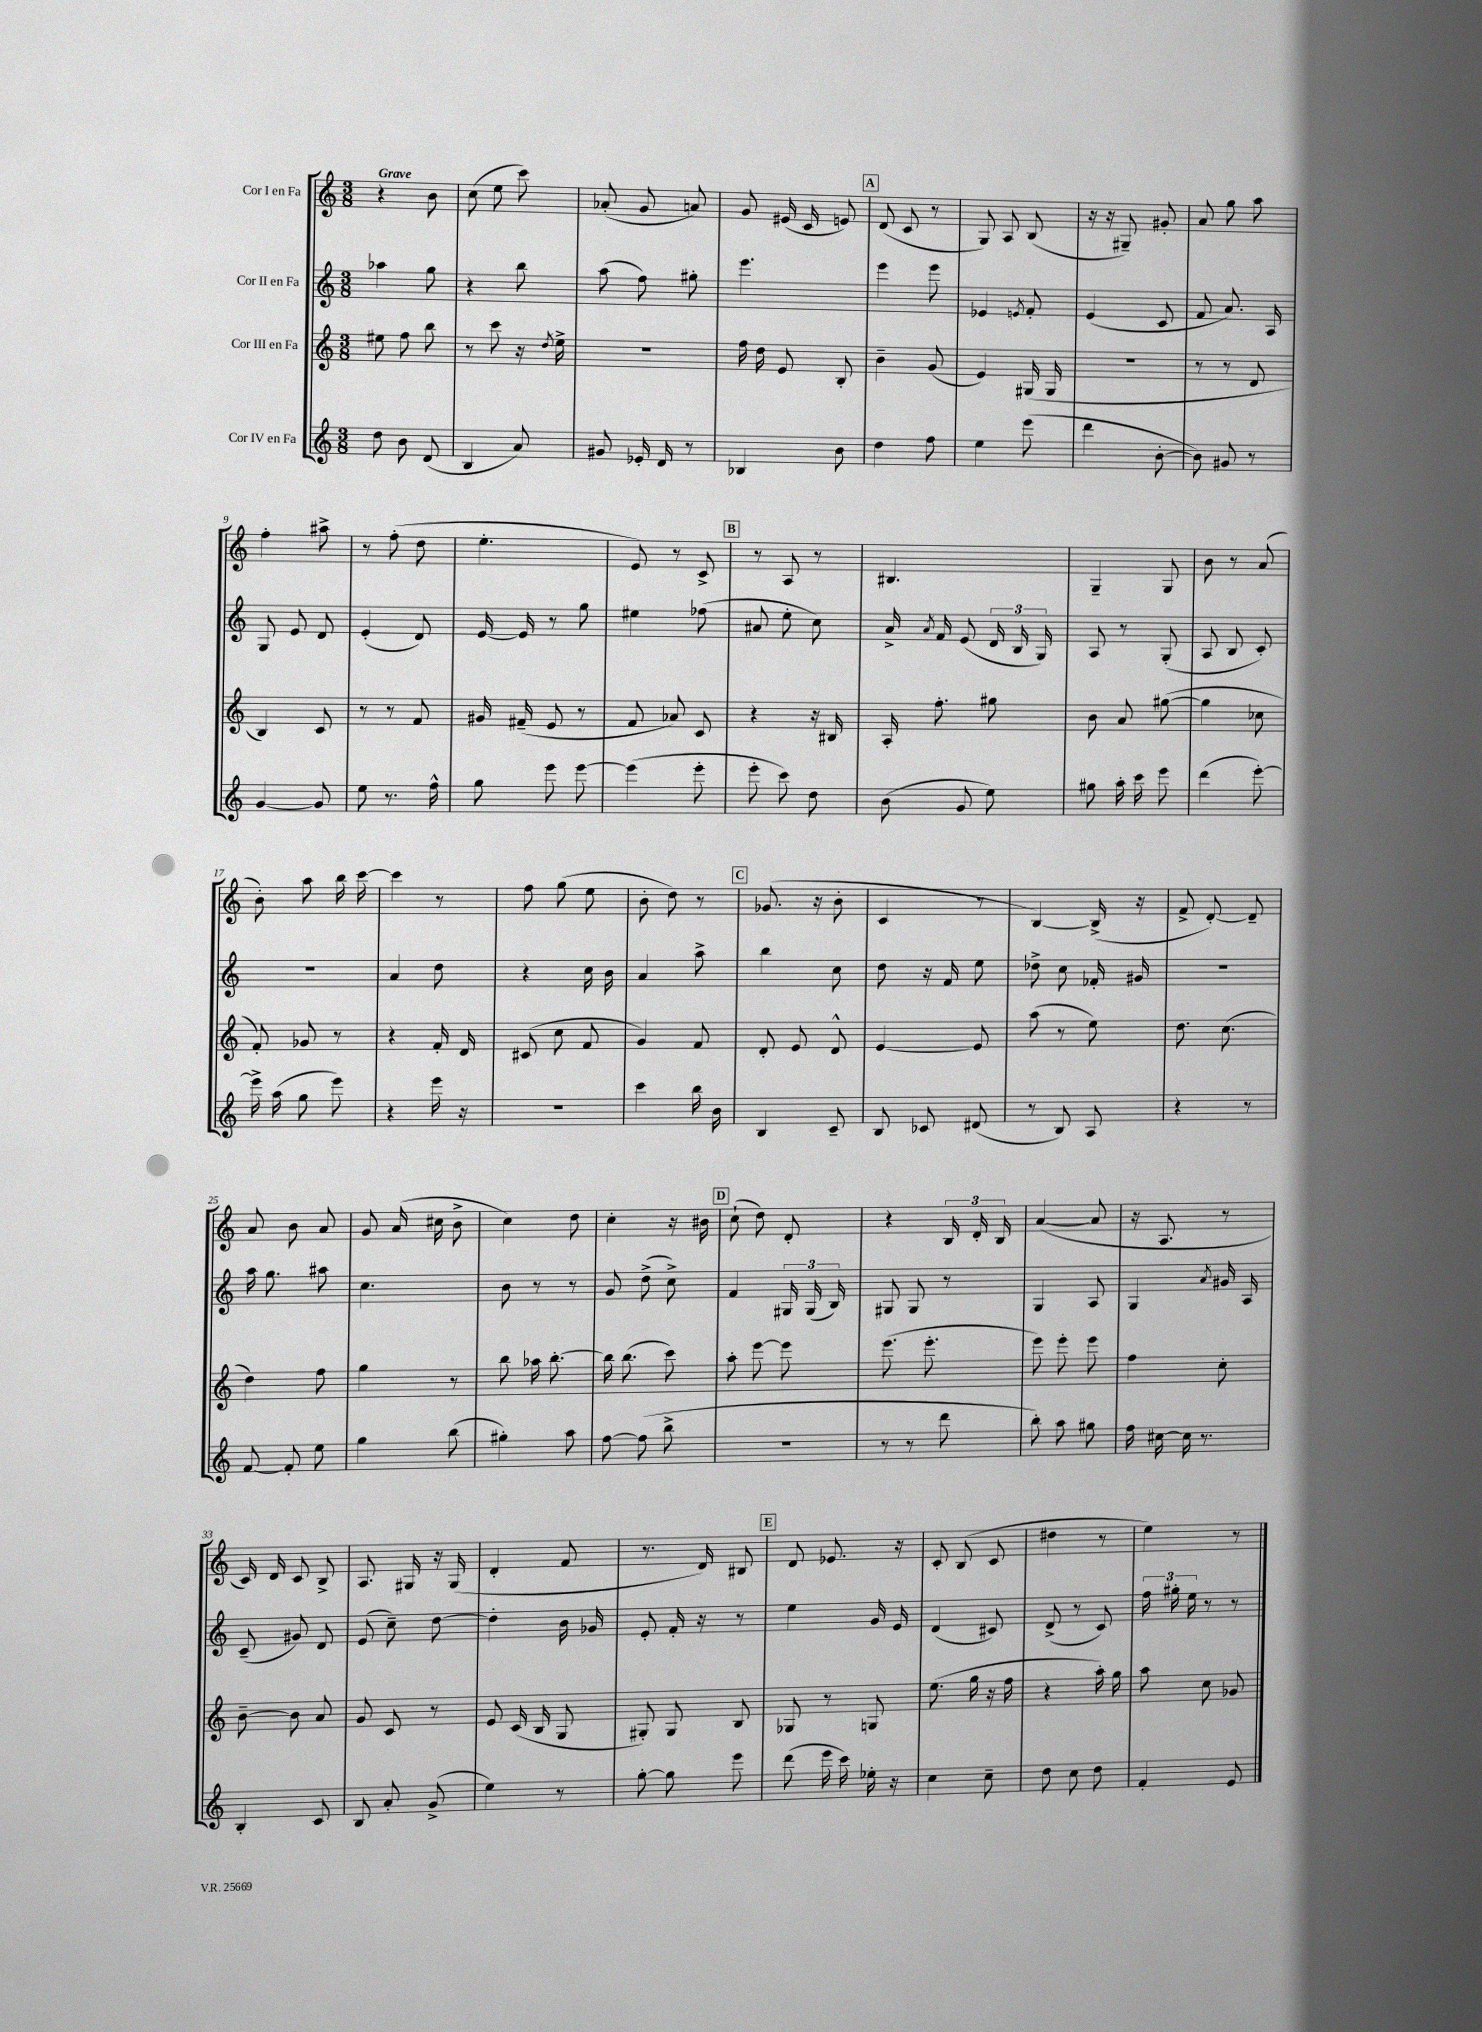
<<
\new StaffGroup <<
\new Staff = "s0" \with { instrumentName = "Cor I en Fa" } {
    \clef treble \key c \major \numericTimeSignature \time 3/8 \tempo "Grave"
    \autoBeamOff r4 b'8 |
    c''8( e''8 c'''8) |
    aes'8-.( g'8 a'8) |
    g'8 eis'16( c'16 e'8) |
    \mark \markup { \box "A" } d'8( c'8 r8 |
    g8) a8 b8( |
    r16 r16 gis8--) gis'8-. |
    a'8 g''8 a''8 |
    f''4-. ais''8-> |
    r8 f''8-.( d''8 |
    e''4.-. |
    e'8) r8 c'8-> |
    \mark \markup { \box "B" } r8 a8 r8 |
    bis4. |
    g4-- g8 |
    b'8 r8 a'8( |
    b'8-.) a''8 b''16 c'''16~ |
    c'''4 r8 |
    f''8 g''8( e''8 |
    b'8-. d''8) r8 |
    \mark \markup { \box "C" } ges'8.( r16 b'8-. |
    c'4 r8 |
    b4~) b16->( r16 |
    f'8-> d'8~-.) d'8-- |
    a'8 b'8 a'8 |
    g'8 a'16( cis''16 b'8-> |
    c''4) d''8 |
    c''4-. r16 bis'16 |
    \mark \markup { \box "D" } c''8-!( d''8) d'8-. |
    r4 \tuplet 3/2 { b16 d'16-. b16 } |
    a'4~( a'8 |
    r16 a8. r8 |
    c'16) d'16 c'8 b8-> |
    a8. gis16 r16 gis16( |
    d'4-. f'8 |
    r8. d'16) bis8 |
    \mark \markup { \box "E" } d'8 ees'8. r16 |
    c'8-. b8( c'8 |
    dis''4 r8 |
    e''4) r8 \bar "|." |
}
\new Staff = "s1" \with { instrumentName = "Cor II en Fa" } {
    \clef treble \key c \major \numericTimeSignature \time 3/8
    \autoBeamOff aes''4 g''8 |
    r4 b''8 |
    a''8( f''8) gis''8-. |
    e'''4. |
    \mark \markup { \box "A" } e'''4 e'''8 |
    ees'4 \acciaccatura { e'8 } f'8-. |
    e'4( c'8 |
    f'8 a'8.) a16 |
    g8 e'8 d'8 |
    e'4-.( d'8) |
    e'16~ e'16 r8 g''8 |
    eis''4 fes''8( |
    \mark \markup { \box "B" } ais'8 e''8-. c''8) |
    a'16-> \acciaccatura { a'8 } f'16 e'8( \tuplet 3/2 { d'16 b16 g16) } |
    a8 r8 g8-.( |
    a8 b8 c'8-.) |
    R4. |
    a'4 d''8 |
    r4 c''16 b'16 |
    a'4 a''8-> |
    \mark \markup { \box "C" } b''4 c''8 |
    d''8 r16 f'16 e''8 |
    des''8-> c''8 fes'16-. gis'16 |
    R4. |
    a''16 g''8. ais''8 |
    c''4. |
    b'8 r8 r8 |
    g'8 d''8->( c''8->) |
    \mark \markup { \box "D" } f'4 \tuplet 3/2 { gis16 gis16( b16) } |
    gis8 gis8 r8 |
    g4 a8 |
    g4 \acciaccatura { a'8 } gis'16 a16 |
    c'8--( gis'8) d'8 |
    e'8( c''8--) d''8~ |
    d''4-. b'16 ges'16 |
    e'8-. f'16-. r16 r8 |
    \mark \markup { \box "E" } e''4 g'16 e'16 |
    d'4( cis'8) |
    d'8->( r8 c'8) |
    \tuplet 3/2 { f''16 gis''16-. e''16 } r8 r8 \bar "|." |
}
\new Staff = "s2" \with { instrumentName = "Cor III en Fa" } {
    \clef treble \key c \major \numericTimeSignature \time 3/8
    \autoBeamOff eis''8 f''8 b''8 |
    r8 c'''8 r16 \acciaccatura { d''8 } e''16-> |
    R4. |
    f''16 d''16 e'8 b8-. |
    \mark \markup { \box "A" } b'4-- g'8( |
    e'4) gis16( gis16 |
    R4. |
    r8 r8 d'8 |
    b4) c'8 |
    r8 r8 f'8 |
    gis'16 fis'16--( e'8 r8 |
    f'8 aes'8) c'8 |
    \mark \markup { \box "B" } r4 r16 bis16 |
    a16-. f''8.-. gis''8 |
    b'8 a'8 gis''8~( |
    gis''4 ces''8 |
    f'8-.) ges'8 r8 |
    r4 f'16-. d'16 |
    cis'8( c''8 f'8 |
    g'4) f'8 |
    \mark \markup { \box "C" } d'8-. e'8 d'8-^ |
    e'4~ e'8 |
    a''8( r8 e''8) |
    d''8. c''8.( |
    d''4) f''8 |
    g''4 r8 |
    b''8 aes''16 b''8.~-. |
    b''16 b''8.( c'''8) |
    \mark \markup { \box "D" } a''8-. e'''8~ e'''8 |
    e'''8.( e'''8.-. |
    e'''8) e'''8-. e'''8 |
    f''4 c''8-. |
    b'8~-- b'8 a'8 |
    g'8 c'8 r8 |
    e'8 c'16( b16 g8 |
    gis8-.) gis8 b8 |
    \mark \markup { \box "E" } ges8 r8 g8 |
    e''8.( g''16 r16 f''16 |
    r4 a''16-.) g''16 |
    a''8 c''8 ges'8 \bar "|." |
}
\new Staff = "s3" \with { instrumentName = "Cor IV en Fa" } {
    \clef treble \key c \major \numericTimeSignature \time 3/8
    \autoBeamOff d''8 b'8 d'8( |
    b4 a'8) |
    gis'8 ees'16-. d'16 r8 |
    bes4 b'8 |
    \mark \markup { \box "A" } d''4 f''8 |
    e''4 e'''8( |
    d'''4 b'8~-. |
    b'8) gis'8 r8 |
    g'4~ g'8 |
    e''8 r8. f''16-^ |
    g''8 e'''8 e'''8~ |
    e'''4( e'''8-. |
    \mark \markup { \box "B" } e'''8-. c'''8) d''8 |
    b'8( g'8 e''8) |
    gis''8 a''16-. c'''16 e'''8 |
    d'''4( e'''8~-.) |
    e'''16-> a''16( g''8 e'''8) |
    r4 e'''16 r16 |
    R4. |
    c'''4 b''16 b'16 |
    \mark \markup { \box "C" } b4 c'8-- |
    b8 ces'8 dis'8( |
    r8 b8) a8 |
    r4 r8 |
    f'8~ f'8-. e''8 |
    g''4 b''8( |
    gis''4-.) a''8 |
    f''8~ f''8( b''8-> |
    \mark \markup { \box "D" } R4. |
    r8 r8 d'''8 |
    b''8-.) a''8 gis''8 |
    f''16 cis''16~ cis''16 r8. |
    b4-. c'8 |
    b8 a'8-. g'8->( |
    e''4) r8 |
    g''8~-. g''8 e'''8 |
    \mark \markup { \box "E" } d'''8( e'''16 c'''16) ees''16-. r16 |
    c''4 c''8-- |
    d''8 c''8 d''8 |
    f'4-. e'8 \bar "|." |
}
>>
>>
